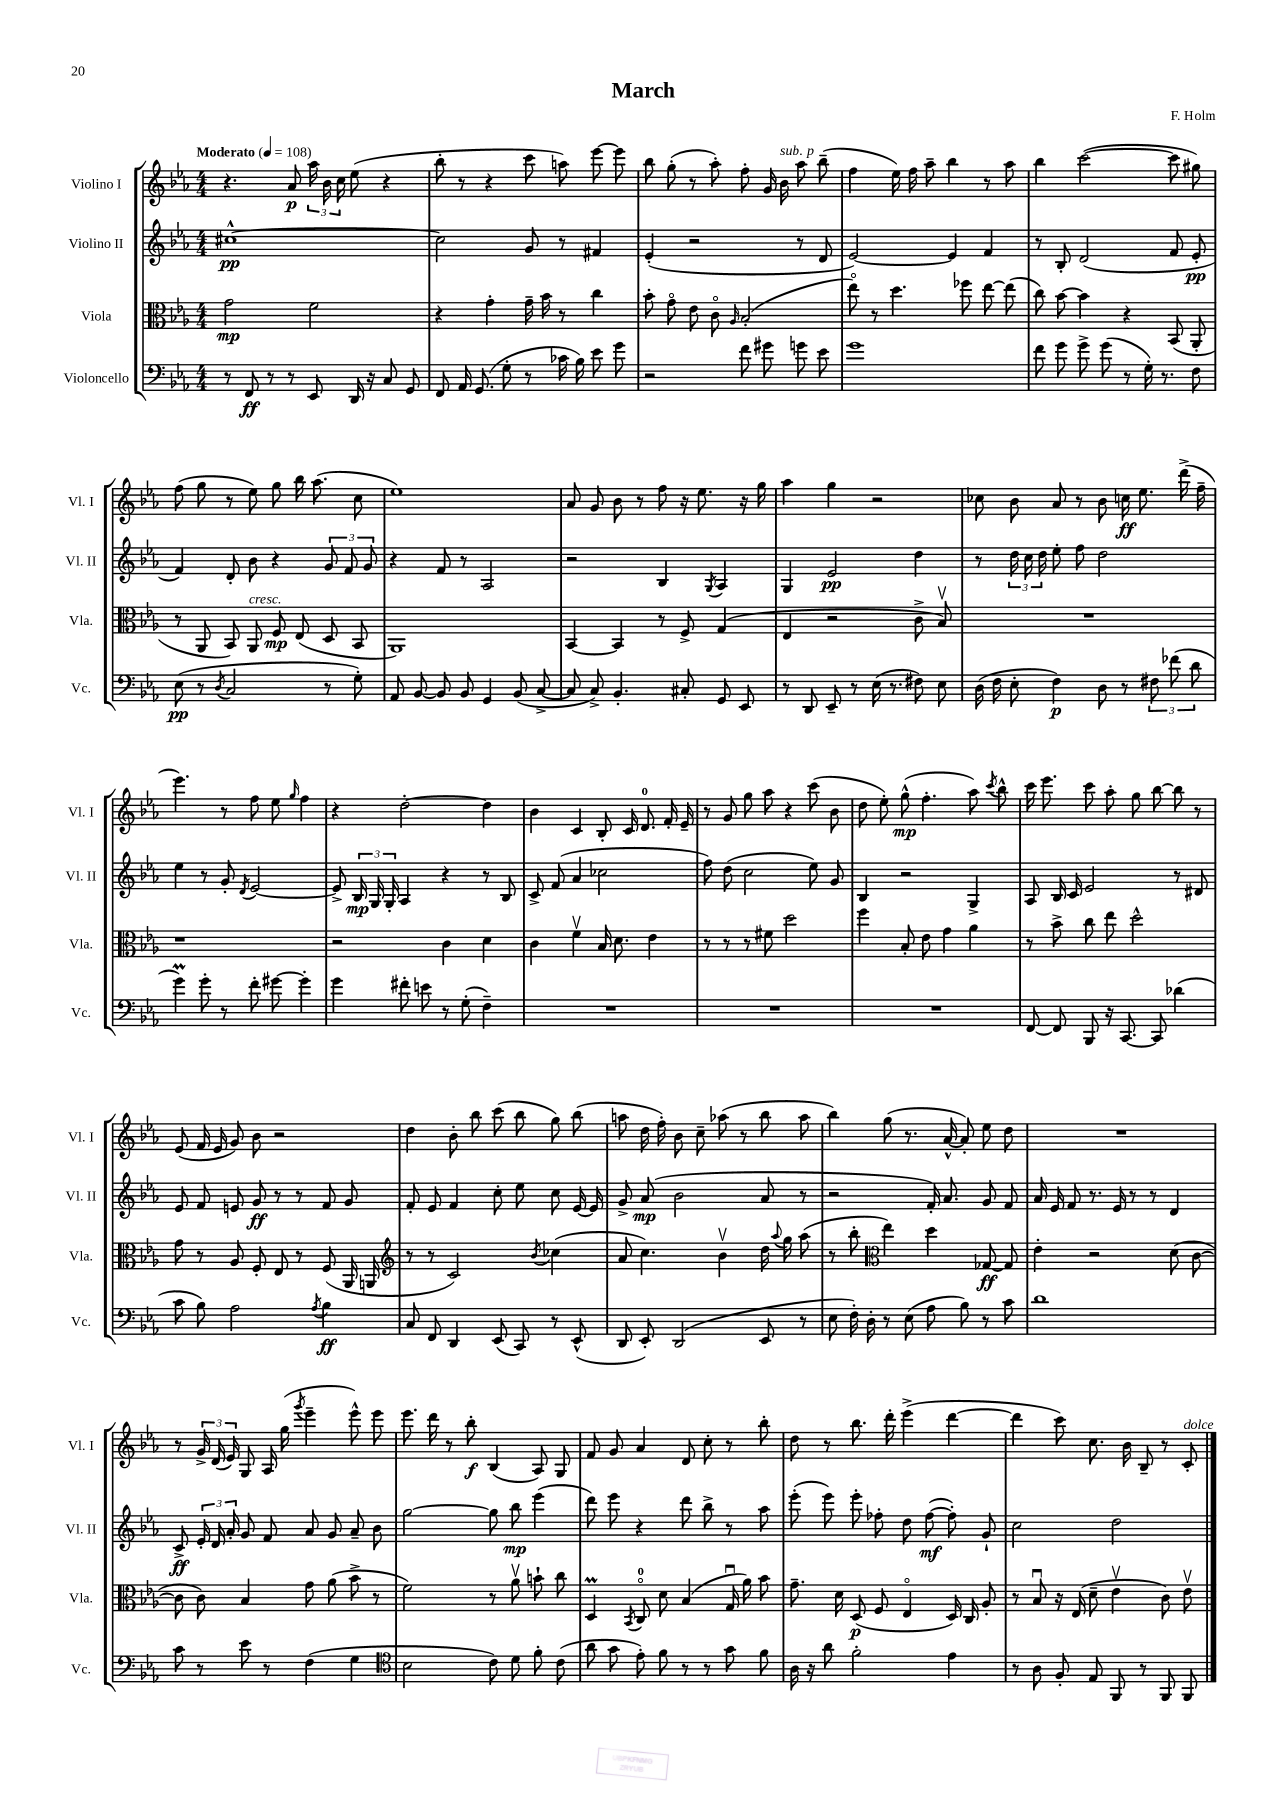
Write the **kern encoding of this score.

**kern	**kern	**kern	**kern
*staff4	*staff3	*staff2	*staff1
*clefF4	*clefC3	*clefG2	*clefG2
*k[b-e-a-]	*k[b-e-a-]	*k[b-e-a-]	*k[b-e-a-]
*M4/4	*M4/4	*M4/4	*M4/4
*MM108	*MM108	*MM108	*MM108
8r	2g	[1cc#^^	4.r
8FF	.	.	.
8r	.	.	.
8r	.	.	8a-
8EE-	2f	.	24aa-
.	.	.	24b-
.	.	.	24cc
16DD	.	.	(8ee-
16r	.	.	.
8C	.	.	4r
8GG	.	.	.
=	=	=	=
8FF	4r	2cc#]	8bb-'
16AA-	.	.	8r
(8.GG	.	.	.
.	4g'	.	4r
8G'	.	.	.
8r	16g~	8g	8ccc
.	16b-	.	.
16c-	8r	8r	8aa)
16B-)	.	.	.
8e-	4cc	4f#	[8eee-
8g	.	.	8eee-]
=	=	=	=
2r	8b-'	(4e-'	8bb-
.	8go	.	(8gg'
.	8e-	2r	8r
.	8co	.	8aa-')
.	16qqA-	.	.
8f	(2B-'	.	8ff'
8g#	.	.	16g
.	.	.	16b-
8g	.	8r	8aa-
8e-	.	8d	(8bb-~
=	=	=	=
1g	8ee-o)	[2e-)	4ff
.	8r	.	.
.	4.dd	.	16ee-)
.	.	.	16ff
.	.	.	8aa-~
.	.	4e-]	4bb-
.	8ff-	.	.
.	[8ee-	4f	8r
.	(8ee-]	.	8aa-
=	=	=	=
8f	8cc)	8r	4bb-
8g	[8b-	8B-'	.
8g^	4b-]	(2d	([2ccc
(8g	.	.	.
8r	4r	.	.
16G')	.	.	.
8.r	.	.	.
.	(8BB-	8f	8ccc]
8F	8AA-'	8e-'	8gg#)
=	=	=	=
(8E-	8r	4f)	(8ff
8r	8AA-	.	8gg
8qD	.	.	.
2C	8BB-)	8d'	8r
.	8AA-	8b-	8ee-)
.	8F	4r	8gg
.	(8E-	.	16bb-
.	.	.	(8.aa-
8r	8D	12g	.
.	.	12f	.
8G')	8BB-	.	8cc
.	.	12g	.
=	=	=	=
8AA-	1AA-)	4r	1ee-)
[8BB-	.	.	.
8BB-]	.	8f	.
8BB-	.	8r	.
4GG	.	2A-	.
(8BB-	.	.	.
[8C^	.	.	.
=	=	=	=
8C]	[4BB-	2r	8a-
8C^)	.	.	8g
4.BB-'	4BB-]	.	8b-
.	.	.	8r
.	8r	4B-	8ff
8C#'	8F^	.	16r
.	.	.	8.ee-
.	.	8qG	.
8GG	(4G	4A-	.
8EE-	.	.	16r
.	.	.	16gg
=	=	=	=
8r	4E-	4G	4aa-
8DD	.	.	.
8EE-~	2r	2e-	4gg
8r	.	.	.
(16E-	.	.	2r
8.r	.	.	.
8F#)	8c^	4dd	.
8E-	8B-v)	.	.
=	=	=	=
(16D	1r	8r	8cc-
16F	.	.	.
8E-'	.	24dd	8b-
.	.	24cc	.
.	.	24dd	.
4F)	.	8ee-'	8a-
.	.	8ff	8r
8D	.	2dd	8b-
8r	.	.	16cc
.	.	.	8.ee-
12F#	.	.	.
(12f-	.	.	.
.	.	.	(16ddd^
12d	.	.	.
.	.	.	16ff~
=	=	=	=
4g)	1r	4ee-	4.eee-)
8g'	.	8r	.
8r	.	8g'	8r
.	.	8qd	.
8f'	.	[2e-	8ff
[8g#	.	.	8ee-
.	.	.	16qqgg
4g#']	.	.	4ff
=	=	=	=
4g	2r	8e-^]	4r
.	.	24B-	.
.	.	24G	.
.	.	24G'	.
8f#'	.	4A-	[2dd'
8e	.	.	.
8r	4c	4r	.
(8G'	.	.	.
4F~)	4d	8r	4dd]
.	.	8B-	.
=	=	=	=
1r	4c	8c^	4b-
.	.	(8f	.
.	4fv	4a-	4c
.	16B-	2cc-	8B-'
.	8.d	.	.
.	.	.	16c
.	.	.	8.d
.	4e-	.	.
.	.	.	16f'
.	.	.	16e-~
=	=	=	=
1r	8r	8ff)	8r
.	8r	(8dd	8g
.	8r	2cc	8gg
.	8f#	.	8aa-
.	2dd	.	4r
.	.	8ee-)	(8ccc
.	.	8g	8b-
=	=	=	=
1r	4ff	4B-	8dd
.	.	.	8ee-')
.	8B-'	2r	(8gg^^
.	8e-	.	4.ff'
.	4g	.	.
.	4a-	4G^	8aa-)
.	.	.	8qccc
.	.	.	8bb-^^
=	=	=	=
[8FF	8r	8A-	16ccc
.	.	.	8.eee-
8FF]	8b-^	16B-	.
.	.	16c	.
8BBB-	8cc	2e-	8ccc
16r	8ee-	.	8aa-'
[8.CC	.	.	.
.	2dd^^	.	8gg
8CC]	.	.	[8bb-
(4d-	.	8r	8bb-]
.	.	8d#	8r
=	=	=	=
8c	8g	8e-	(8e-
8B-)	8r	8f	16f
.	.	.	16e-
2A-	8A-	8e	8g)
.	8F'	8g	8b-
.	8E-	8r	2r
.	8r	8r	.
8qA-	.	.	.
4B-	(8F	8f	.
.	16AA-	8g	.
.	16AA	.	.
=	=	=	=
*	*clefG2	*	*
8C	8r	8f'	4dd
8FF	8r	8e-	.
4DD	2c)	4f	8b-'
.	.	.	8bb-
(8EE-	.	8cc'	(8ccc
8CC)	.	8ee-	8bb-
.	8qb-	.	.
8r	(4cc-	8cc	8gg)
(8EE-^^	.	[16e-	(8bb-
.	.	16e-]	.
=	=	=	=
8DD	8a-	8g^	8aa
8EE-')	4.cc)	(8a-	16dd
.	.	.	16ff')
(2DD	.	2b-	8b-
.	.	.	8cc~
.	4b-v	.	(8aa-
.	.	.	8r
8EE-	16dd	8a-	8bb-
.	8qqaa-	.	.
.	16gg	.	.
8r	(8aa-	8r	8aa-
=	=	=	=
8E-	8r	2r	4bb-)
16F')	8bb-'	.	.
16D'	.	.	.
*	*clefC3	*	*
8r	4ee-)	.	(8gg
(8E-	.	.	8.r
8A-	4dd	16f')	.
.	.	8.a-	[16a-^^
8B-)	.	.	8a-'])
8r	[8G-	8g	8ee-
8c	8G-]	8f	8dd
=	=	=	=
1d	4e-'	16a-	1r
.	.	16e-	.
.	.	8f	.
.	2r	8.r	.
.	.	16e-	.
.	.	8r	.
.	.	8r	.
.	(8d	4d	.
.	[8c	.	.
=	=	=	=
8c	8c]	8c^	8r
8r	8c)	24e-'	24g^
.	.	24d	(24d
.	.	24a-'	24e-)
8e-	4B-	8g	8G
8r	.	8f	16A-
.	.	.	(16gg
.	.	.	8qggg
(4F	8g	8a-	4eee-~
.	(8a-	8g	.
4G	8b-^	8a-~	8eee-^^)
.	8r	8b-	8eee-
=	=	=	=
*clefC4	*	*	*
2B-	2f)	[2gg	8.eee-
.	.	.	16ddd
.	.	.	8r
.	.	.	8bb-'
8c)	8r	8gg]	(4B-
8d	8a-v	8bb-	.
8f'	8b`	(4eee-	8A-)
(8c	8cc	.	8G
=	=	=	=
8a-	4D	8ddd)	8f
8g	.	8eee-	8g
.	8qBB-	.	.
8e-')	8Co	4r	4a-
8f	8d	.	.
8r	(4B-	8ddd	8d
8r	.	8bb-^	8cc'
8g	16Gu	8r	8r
.	16a-)	.	.
8f	8b-	8aa-	8bb-'
=	=	=	=
16A-	8.g~	(8eee-'	8dd
16r	.	.	.
8a-	.	8eee-)	8r
.	16d	.	.
2f'	(8D	8eee-'	8.bb-
.	8F	8ff-'	.
.	.	.	16ddd'
.	4E-o	8dd	(4eee-^
.	.	([8ff-	.
4e-	16D)	8ff-'])	[4ddd
.	16C	.	.
.	8A-'	8g`	.
=	=	=	=
8r	8r	2cc	4ddd]
8A-	8B-u	.	.
8F'	16r	.	8ccc)
.	(16E-	.	.
8E-	8d~	.	8.cc
8FF	4e-v	2dd	.
.	.	.	16b-
8r	.	.	8B-~
8FF	8c)	.	8r
8FF	8e-v	.	8c'
==	==	==	==
*-	*-	*-	*-
